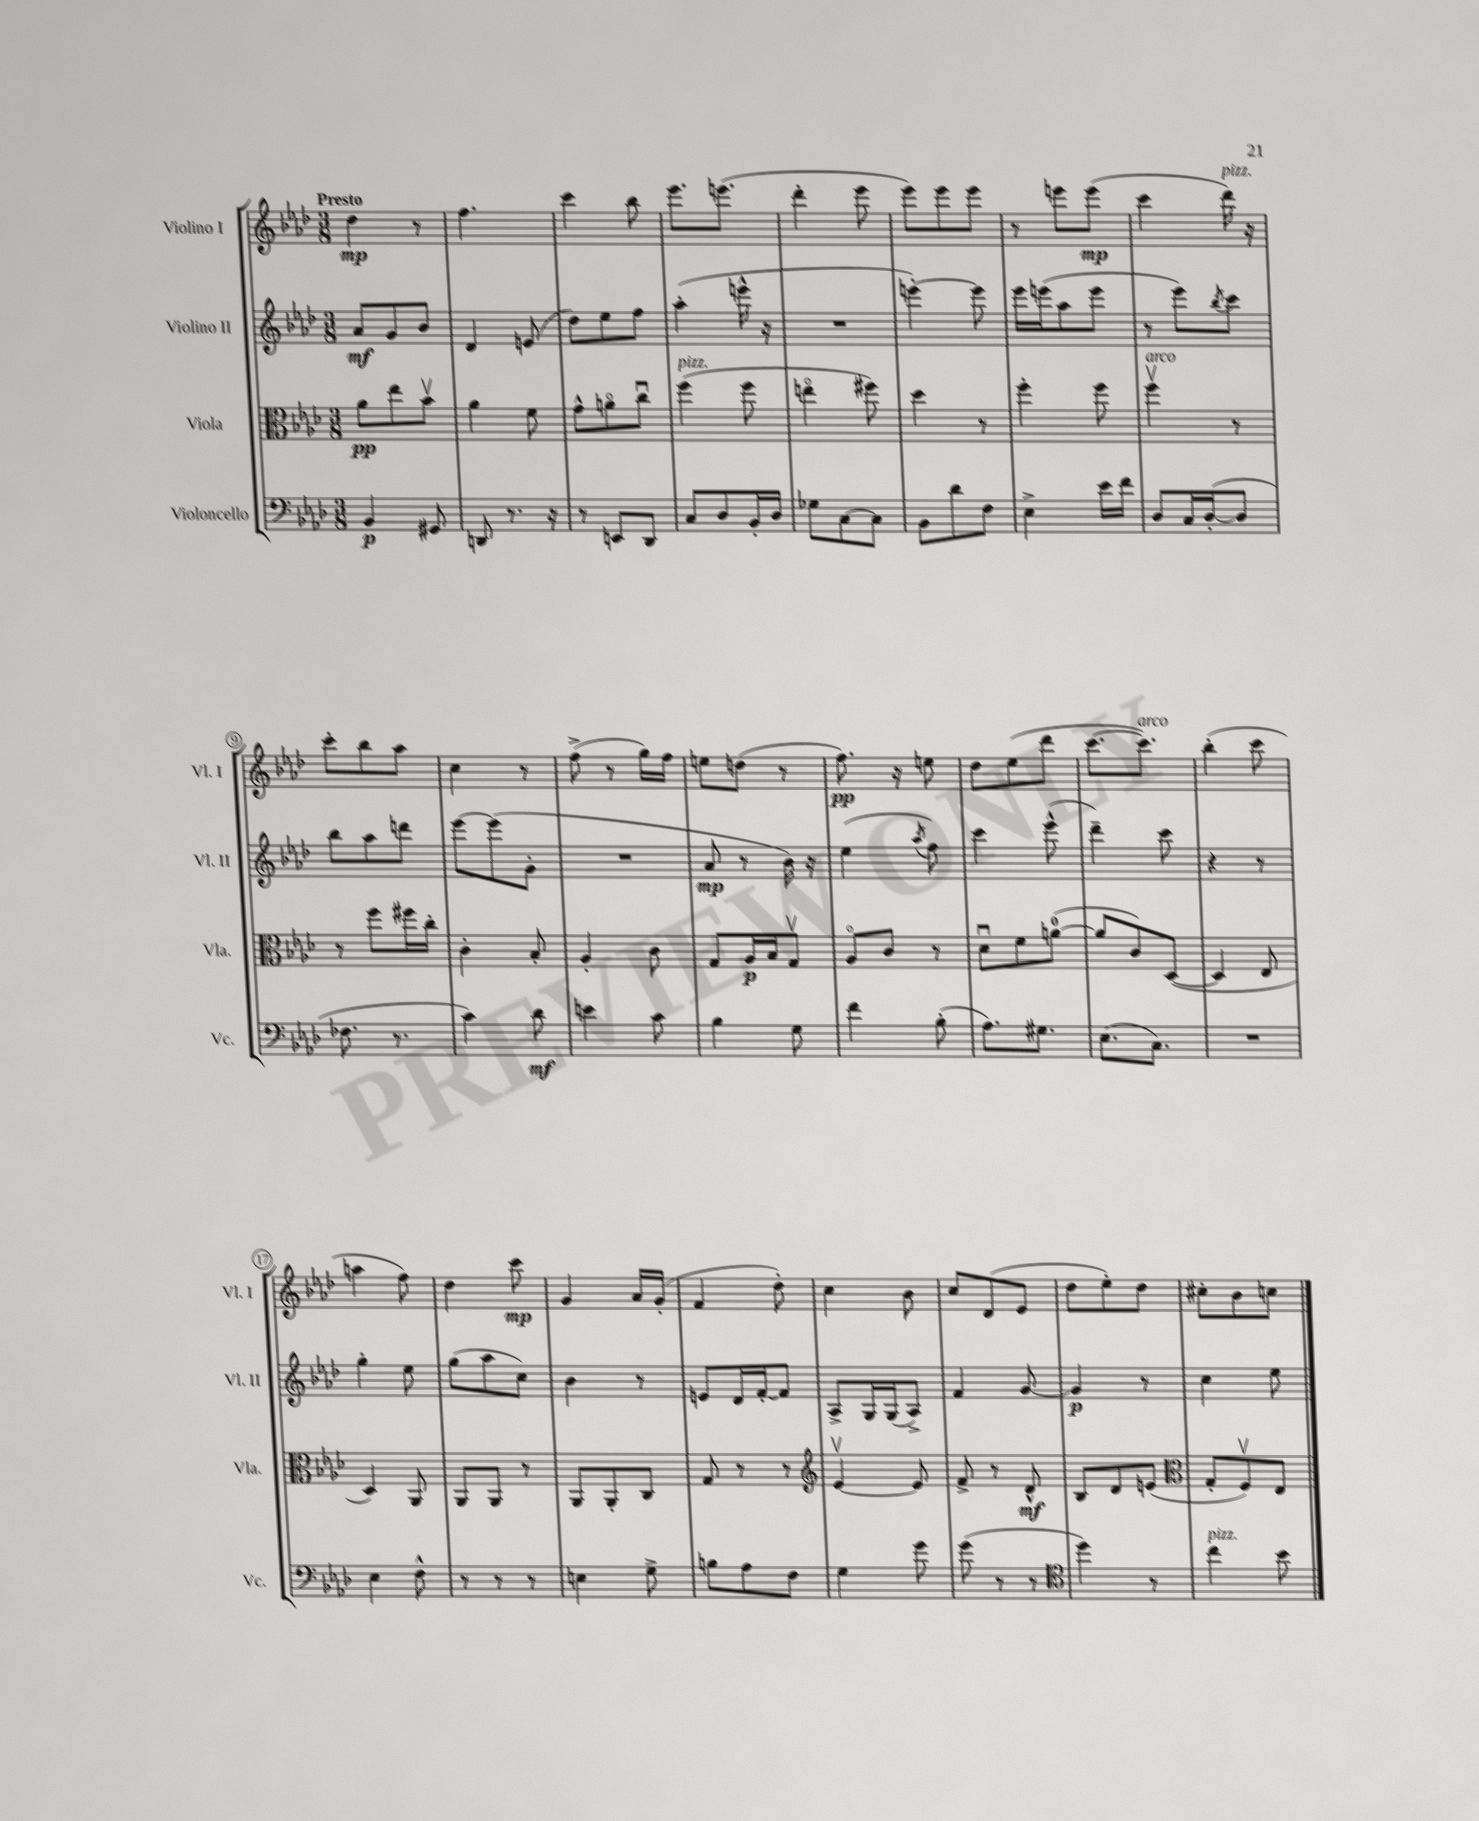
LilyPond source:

<<
\new StaffGroup <<
\new Staff = "s0" \with { instrumentName = "Violino I" shortInstrumentName = "Vl. I" } {
    \clef treble \key aes \major \numericTimeSignature \time 3/8 \tempo "Presto"
    des''4\mp r8 |
    f''4. |
    c'''4 bes''8 |
    ees'''8. e'''8.( |
    des'''4-. ees'''8 |
    ees'''8) ees'''8 ees'''8 |
    r8 e'''8 e'''8\mp( |
    c'''4 des'''16^\markup { \italic "pizz." }) r16 |
    c'''8-. bes''8 aes''8 |
    c''4 r8 |
    f''8->( r8 g''16) f''16 |
    e''8 d''8( r8 |
    f''8.\pp) r16 e''8 |
    des''8 ees''8( des'''8 |
    c'''8.~ c'''8.^\markup { \italic "arco" }) |
    bes''4-.( c'''8 |
    a''4 f''8) |
    des''4 c'''8\mp |
    g'4 aes'16 g'16-.( |
    f'4 des''8-.) |
    c''4 bes'8 |
    c''8 des'8( ees'8 |
    des''8 ees''8-.) des''8 |
    cis''8-. bes'8 c''8 \bar "|." |
}
\new Staff = "s1" \with { instrumentName = "Violino II" shortInstrumentName = "Vl. II" } {
    \clef treble \key aes \major \numericTimeSignature \time 3/8
    aes'8\mf g'8 bes'8 |
    des'4 e'8( |
    des''8) ees''8 f''8 |
    aes''4-.( e'''16-^ r16 |
    R4. |
    e'''4~-.) e'''8 |
    ees'''16 e'''16( aes''8 e'''8 |
    r8 ees'''8) \acciaccatura { bes''8 } c'''8 |
    bes''8 aes''8 d'''8 |
    ees'''8~ ees'''8( g'8-. |
    R4. |
    aes'8\mp r8 bes'16) r16 |
    ees''4( \acciaccatura { aes''8 } f''8) |
    c'''4 ees'''8-^( |
    des'''4--) c'''8 |
    r4 r8 |
    g''4-. ees''8 |
    g''8( aes''8 c''8) |
    bes'4 r8 |
    e'8 des'16 f'16~-. f'8 |
    aes8-> g16 g16( aes8->) |
    f'4 g'8~ |
    g'4\p r8 |
    c''4 ees''8 \bar "|." |
}
\new Staff = "s2" \with { instrumentName = "Viola" shortInstrumentName = "Vla." } {
    \clef alto \key aes \major \numericTimeSignature \time 3/8
    aes'8\pp ees''8 bes'8\upbow |
    aes'4 f'8 |
    g'8-^ a'8\flageolet c''8\downbow |
    f''4^\markup { \italic "pizz." }( f''8 |
    e''4\flageolet fis''8) |
    des''4 r8 |
    f''4-. f''8 |
    f''4\upbow^\markup { \italic "arco" } r8 |
    r8 f''8 fis''16 c''16-. |
    c'4-. bes8-. |
    aes4-. c'8 |
    g8 aes16\p bes16 g8\upbow |
    aes8\flageolet c'8 r8 |
    des'8\downbow f'8 a'8-0~( |
    a'8 c'8) des8~( |
    des4 ees8 |
    des4) aes,8 |
    aes,8 aes,8 r8 |
    aes,8 aes,8-. c8 |
    g8 r8 r8 |
    \clef treble ees'4~\upbow ees'8 |
    f'8-> r8 des'8-^\mf |
    bes8 des'8 e'8( |
    \clef alto g8-. f8\upbow) ees8 \bar "|." |
}
\new Staff = "s3" \with { instrumentName = "Violoncello" shortInstrumentName = "Vc." } {
    \clef bass \key aes \major \numericTimeSignature \time 3/8
    bes,4\p gis,8 |
    d,8 r8. r16 |
    r8 e,8 des,8 |
    c8 des8 bes,16-. des16 |
    ges8 c8~ c8 |
    bes,8 des'8 f8 |
    ees4-> ees'16 f'16 |
    des8 c16 des16~-.( des8 |
    fes8. r8. |
    c'4) des'8\mf |
    e'4 c'8 |
    bes4 g8 |
    f'4 bes8-.( |
    aes8.) gis8. |
    ees8.( c8.) |
    R4. |
    ees4 f8-^ |
    r8 r8 r8 |
    e4 g8-> |
    b8 aes8 f8 |
    g4 g'8 |
    g'8( r8 r8 |
    \clef tenor des''4) r8 |
    c''4^\markup { \italic "pizz." } bes'8 \bar "|." |
}
>>
>>
\layout { \context { \Score \override BarNumber.stencil = #(make-stencil-circler 0.1 0.3 ly:text-interface::print) } }
